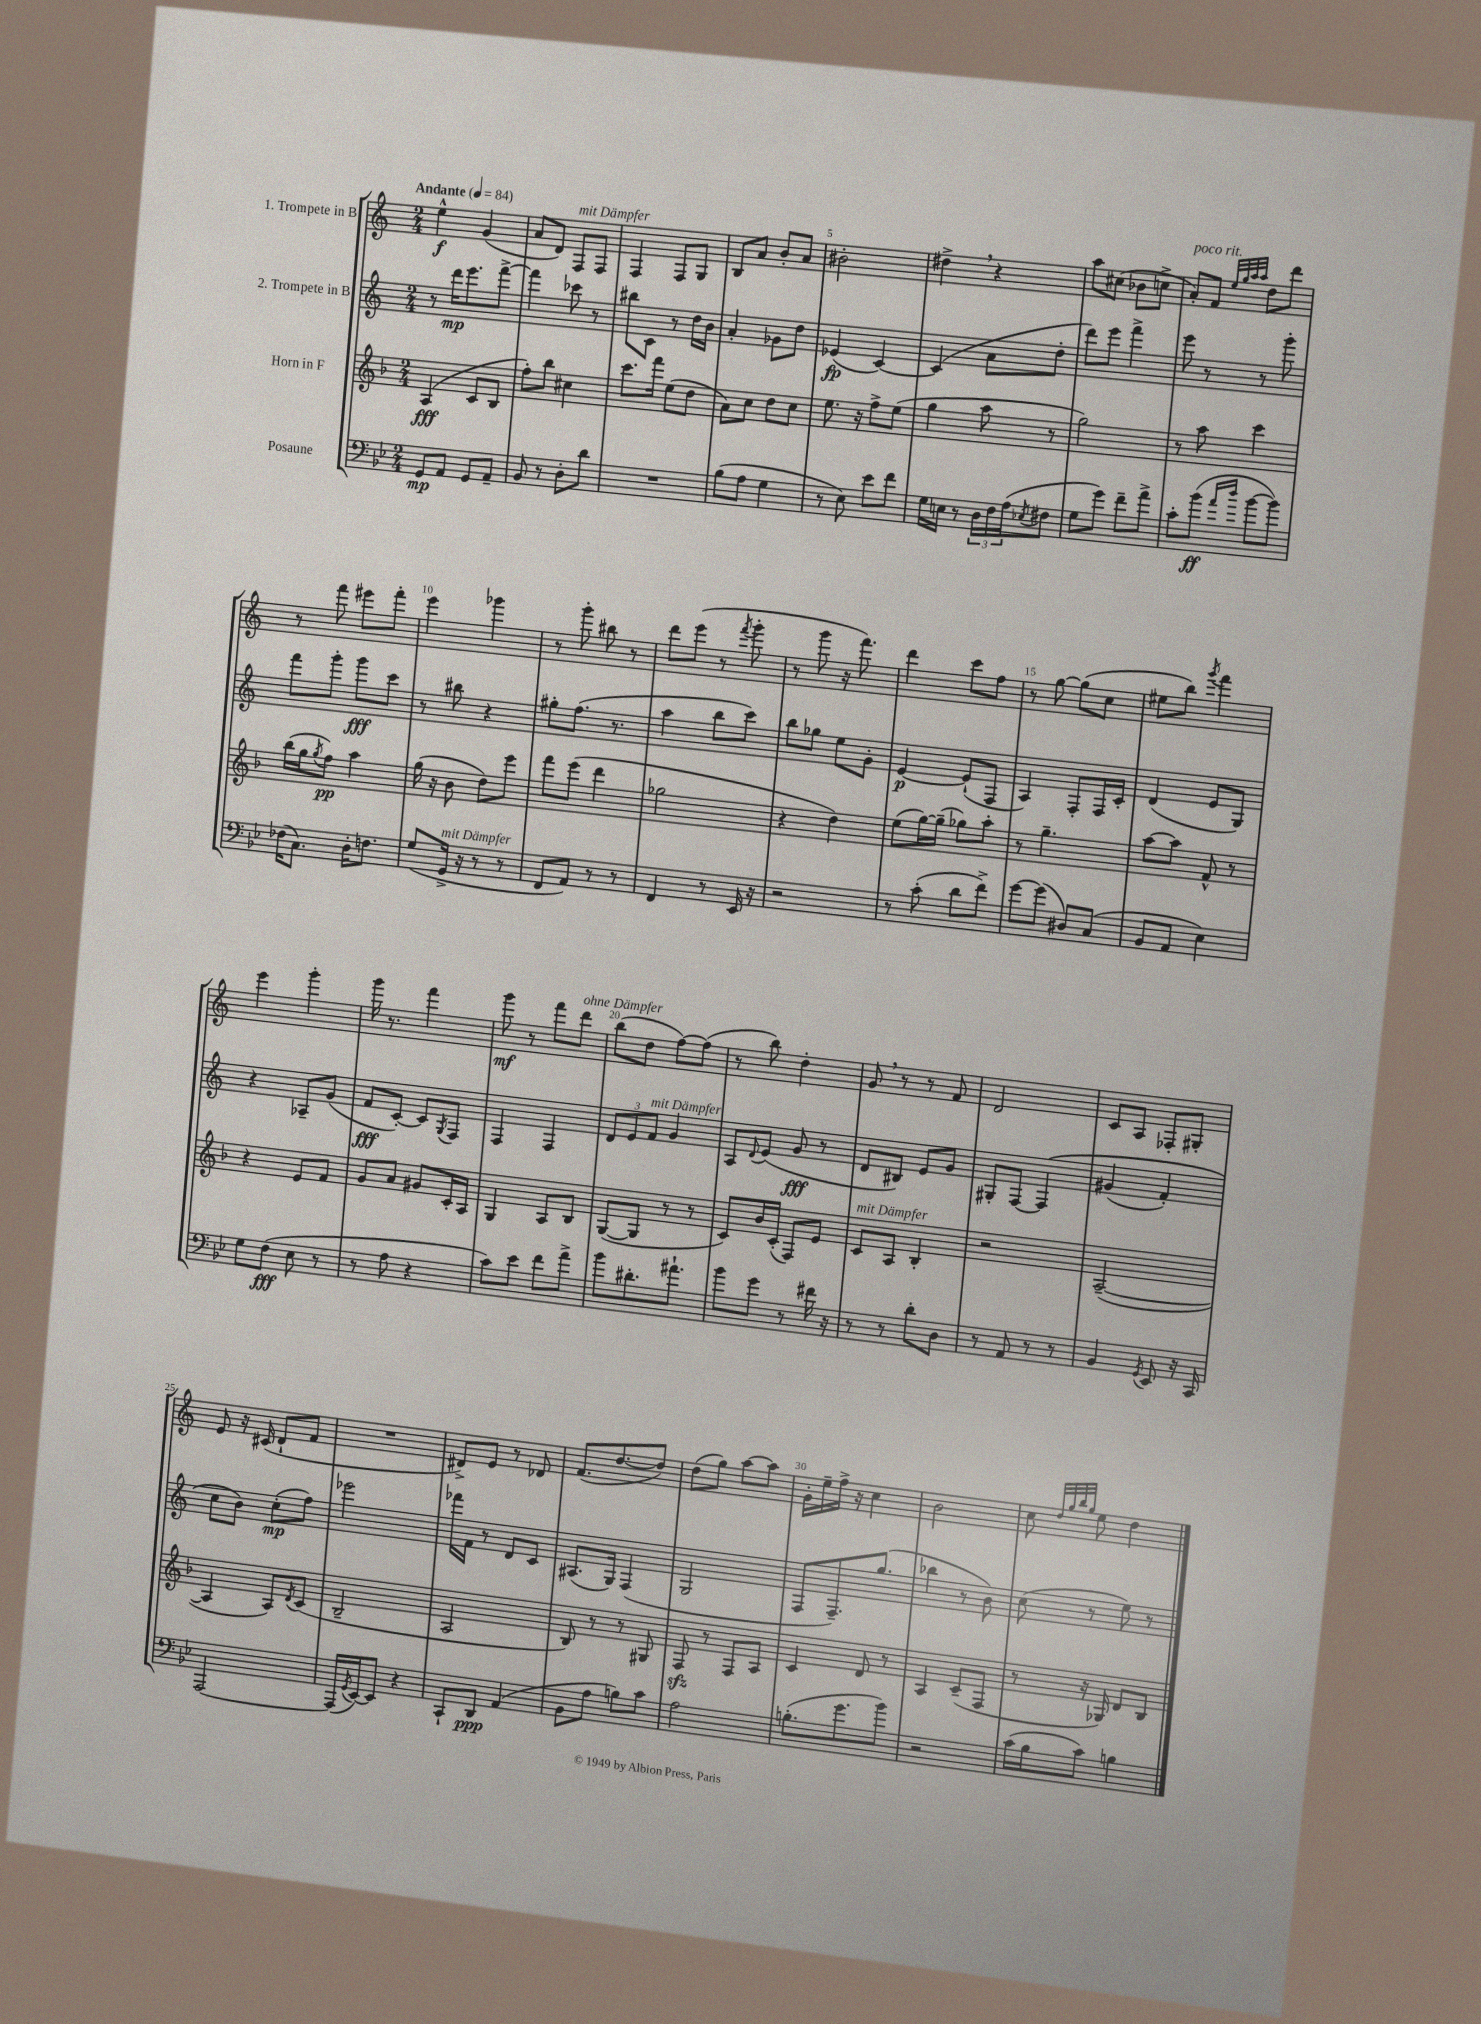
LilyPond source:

<<
\new StaffGroup <<
\new Staff = "s0" \with { instrumentName = "1. Trompete in B" } {
    \clef treble \key c \major \numericTimeSignature \time 2/4 \tempo "Andante" 4 = 84
    e''4-^\f g'4( |
    a'8 d'8) f8^\markup { \italic "mit Dämpfer" } f8 |
    f4 f8 g8 |
    b8 a'8 b'8-. a'8 |
    bis'2-. |
    dis''4-> \breathe r4 |
    a''8 cis''8( bes'8 c''8-> |
    a'8-.^\markup { \italic "poco rit." }) f'8 \grace { e''32 g''32 a''32 a''32 } d''8 d'''8 |
    r8 f'''8 eis'''8 f'''8-. |
    e'''4 ges'''4 |
    r8 g'''8-. bis''8 r8 |
    d'''8 e'''8( r8 \acciaccatura { f'''8 } g'''8-. |
    r8 g'''8 r16 f'''8.) |
    d'''4 c'''8 f''8 |
    r8 g''8~ g''8( c''8 |
    eis''8 b''8) \acciaccatura { g'''8 } f'''4 |
    e'''4 g'''4-. |
    g'''16 r8. f'''4 |
    g'''8\mf r8 f'''8 d'''8^\markup { \italic "ohne Dämpfer" } |
    b''8( d''8 f''8~) f''8( |
    r8 b''8) d''4-. |
    g'8 \breathe r8 r8 f'8 |
    d'2 |
    c'8 a8 fes8-. gis8-. |
    e'8 r16 cis'16( d'8-! f'8 |
    R2 |
    dis'8->) e'8 r8 des'8 |
    f'8.( d''8.~ d''8) |
    d''8( g''8) a''8~ a''8 |
    g'16-. e''16-- f''16-> r16 c''4 |
    b'2 |
    c''8 \grace { d''32 g''32 b''32 g''32 } e''8 d''4 \bar "|." |
}
\new Staff = "s1" \with { instrumentName = "2. Trompete in B" } {
    \clef treble \key c \major \numericTimeSignature \time 2/4
    r8 d'''16\mp e'''8. f'''8~-> |
    f'''4 ces'''8 r8 |
    bis''8 c'8 r8 d''16 b'16 |
    a'4-. ges'8 d''8 |
    ees'4\fp( c'4~) |
    c'4( a'8 d''8-. |
    d'''8) e'''8 f'''4-> |
    e'''8 r8 r8 g'''8-. |
    f'''8 g'''8-. g'''8\fff c'''8 |
    r8 bis''8 r4 |
    gis''8-. f''8.( r8. |
    a''4 b''8 c'''8) |
    b''8 ges''8 e''8 g'8-. |
    e'4~\p e'8-!( f8 |
    a4) f8-. f16 c'16-. |
    d'4( e'8 g8) |
    r4 aes8-- g'8( |
    f'8\fff c'8~-.) c'8 \acciaccatura { g8 } f8 |
    f4 f4 |
    \tuplet 3/2 { d'8 e'8 f'8^\markup { \italic "mit Dämpfer" } } g'4 |
    a8 \appoggiatura { d'8 } e'8( g'8\fff r8 |
    d'8 bis8) e'8 g'8 |
    gis8-. f8~ f4\( |
    gis'4( f'4-.) |
    c''8 b'8\) c''8-.\mp( f''8) |
    ees'''2 |
    fes'''16 f'16 r8 d'8 c'8 |
    ais8.( g16) f4( |
    g2 |
    f8 f8.--) g''8.( |
    bes''4 r8 b'8) |
    c''8( r8 e''8) r8 \bar "|." |
}
\new Staff = "s2" \with { instrumentName = "Horn in F" } {
    \clef treble \key f \major \numericTimeSignature \time 2/4
    a4\fff( c'8 bes8 |
    f''8-.) bes''8 cis''4 |
    c'''8. f'''16 e''8( d''8 |
    a'8) c''8 d''8 c''8 |
    e''8. r16 f''8-> e''8( |
    g''4 a''8 r8 |
    g''2) |
    r8 a''8 c'''4 |
    bes''16( g''16 \acciaccatura { g''8 } f''8\pp) a''4 |
    g''16( r16 bes'8 d''8) e'''8 |
    f'''8 e'''8( d'''4 |
    ges''2 |
    r4 d''4) |
    e''8( g''16~) g''16--( ges''8) a''8-. |
    r8 g''4.-- |
    a''8~ a''8 f'8-^ r8 |
    r4 e'8 f'8 |
    g'8 a'8 gis'8 c'16-. a16 |
    g4 a8 bes8 |
    g8~( g8 r8 r8 |
    c'8) bes'16 c'16-.( f8) e'8 |
    c'8^\markup { \italic "mit Dämpfer" } a8 bes4-. |
    r2 |
    a2~--( |
    a4 a8) \acciaccatura { d'8 } c'8( |
    bes2-- |
    a2 |
    bes8) r8 r8 gis8 |
    f8\sfz r8 f8 a8 |
    c'4 d'8 r8 |
    a4 c'8--( f8 |
    r8 r16 ges16) d'8 bes8 \bar "|." |
}
\new Staff = "s3" \with { instrumentName = "Posaune" } {
    \clef bass \key bes \major \numericTimeSignature \time 2/4
    g,8\mp a,8 g,8 a,8-- |
    bes,8 r8 d8-. d'8 |
    R2 |
    bes8( a8 g4 |
    r8 ees8) ees'8 f'8 |
    g16 e16 r8 \tuplet 3/2 { d16 f16 a16( } \acciaccatura { ees8 } fis8 |
    g8 g'8) f'8-- a'8-> |
    c'8-. bes'8\ff( \grace { a'16 d''16 } bes'8~ bes'8) |
    fes16( c8.) d16-. f8. |
    g8( g,16->^\markup { \italic "mit Dämpfer" } r16 r8 r8 |
    f,8 a,8) r8 r8 |
    f,4 r8 ees,16 r16 |
    r2 |
    r8 c'8-.( d'8 f'8->) |
    g'8~ g'8( dis8) c8( |
    bes,8 a,8 ees4) |
    g8 f8\fff( ees8 r8 |
    r8 a8 r4 |
    c'8) ees'8 f'8 a'8-> |
    bes'8 dis'8.-. ais'8.-! |
    bes'8 g'8 r8 fis'16 r16 |
    r8 r8 d'8-. d8 |
    r8 a,8 r8 r8 |
    bes,4 \acciaccatura { g,8 } ees,8 r16 c,16 |
    a,,2~ |
    a,,16( \acciaccatura { g,8 } ees,16~) ees,8 r4 |
    c,8-! d,8\ppp a,4( |
    bes,8 a8 b8) c'8 |
    a2 |
    b8.-.( g'8. bes'8) |
    r2 |
    c'16( bes16 c'8) b4 \bar "|." |
}
>>
>>
\layout { \context { \Score \override BarNumber.break-visibility = ##(#f #t #t) barNumberVisibility = #(every-nth-bar-number-visible 5) } }
